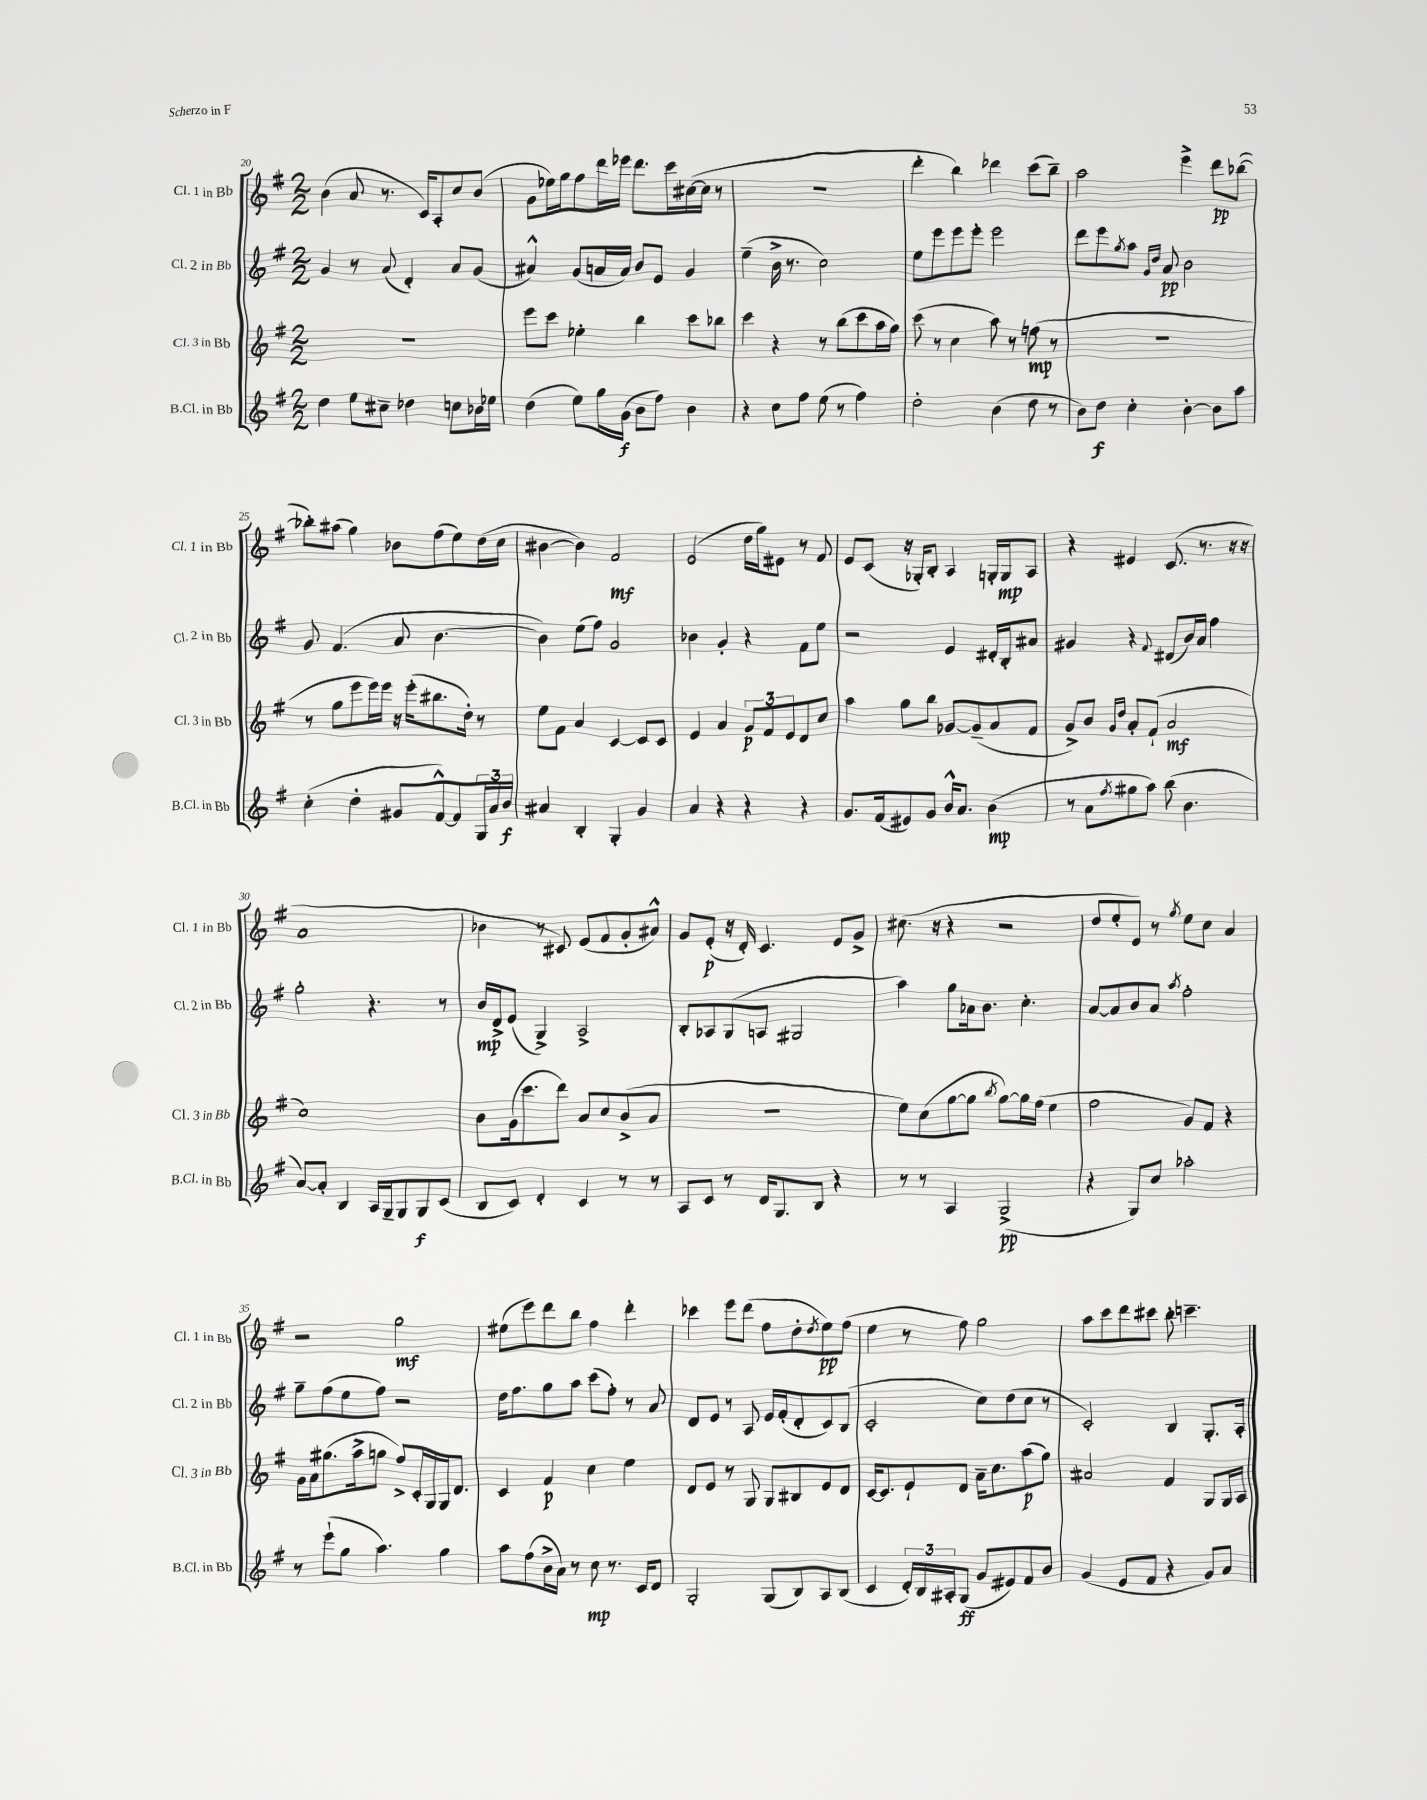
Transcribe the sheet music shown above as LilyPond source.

<<
\new StaffGroup <<
\new Staff = "s0" \with { instrumentName = "Cl. 1 in Bb" shortInstrumentName = "Cl. 1 in Bb" } {
    \clef treble \key g \major \numericTimeSignature \time 2/2
    b'4( a'8 r8. c'16) a8-. c''8 b'8( |
    g'8 ees''16) g''16 fis''8 d'''16 ees'''16 d'''8. c'''16 cis''16~( cis''16 r8 |
    R1 |
    d'''4-. b''4) des'''4 c'''8( b''8--) |
    a''2 e'''4-> d'''8\pp bes''8~( |
    bes''8-.) ais''8( g''4) bes'8 fis''8( e''8) d''16( c''16 |
    bis'4~ bis'4) fis'2\mf |
    e'2( d''16 g''16) eis'8 r8 fis'8 |
    e'8 c'8( r16 ges16-.) b8-. a4 g16-. g16\mp a8 |
    r4 eis'4 c'8.( r8. r16 r16 |
    a'1 |
    bes'4 r8 cis'8) e'8( fis'8 g'8-. ais'8-^) |
    g'8 e'8-.\p( r16 d'16-.) c'4. e'8 g'8-> |
    cis''8.( r16 r4 r2 |
    d''8 e''8-. e'8) r8 \acciaccatura { g''8 } e''8 c''8 a'4 |
    r2 g''2\mf |
    eis''8( e'''8) d'''8 b''8 fis''4 d'''4-. |
    ces'''4 e'''8 d'''8( fis''8 d''8-. \acciaccatura { d''8 } e''8\pp) fis''8( |
    e''4 r8 fis''8) g''2 |
    a''8 c'''8 d'''8 cis'''8 b''8-. c'''4.-- \bar "|." |
}
\new Staff = "s1" \with { instrumentName = "Cl. 2 in Bb" shortInstrumentName = "Cl. 2 in Bb" } {
    \clef treble \key g \major \numericTimeSignature \time 2/2
    g'4 r8 a'8( d'4-.) a'8 g'8( |
    ais'4-^) g'8( a'16 a'16) b'8 e'8 g'4 |
    e''4--( b'16-> r8. c''2) |
    e''8 e'''8 e'''8 e'''8-. e'''2 |
    d'''8 e'''8 \acciaccatura { g''8 } a''8 \grace { g'16 d''16 } a'8\pp b'2 |
    g'8 fis'4.( a'8 b'4.~ |
    b'4) e''8( fis''8) g'2 |
    bes'4 g'4-. r4 fis'8 e''8 |
    r2 e'4 dis'16-. b16-. ais'8 |
    gis'4 r4 \appoggiatura { fis'8 } dis'8( b'16) a'16 fis''4 |
    g''2-. r4. r8 |
    b'16\mp d'16-> e'8( g4->) a2-> |
    b8-. aes8 g8( a8 gis2 |
    a''4) g''8 aes'16 b'8. c''4.-. |
    a'8~ a'8 b'8 a'8 \acciaccatura { a''8 } fis''2-. |
    g''8-- fis''8( e''8 fis''8) r2 |
    d''16 fis''8. g''8 a''8 c'''8( fis''8-.) r8 a'8 |
    d'8 e'8 r8 a8 e'16 fis'16-.( d'8-. c'8) b8( |
    c'2-. c''8) d''8( c''8 r8 |
    c'2-.) b4 g8.-. a16-. \bar "|." |
}
\new Staff = "s2" \with { instrumentName = "Cl. 3 in Bb" shortInstrumentName = "Cl. 3 in Bb" } {
    \clef treble \key g \major \numericTimeSignature \time 2/2
    R1 |
    e'''8 c'''8 ees''4-. b''4 c'''8 bes''8 |
    c'''4 r4 r8 b''8( c'''8 a''16 g''16) |
    c'''8( r8 c''4 a''8) r8 f''8\mp( r8 |
    R1 |
    r8 g''8 e'''8 e'''16) e'''16 r16 e'''16-.( bis''8. d''16-.) r8 |
    e''8 fis'8 a'4 c'4~ c'8 c'8 |
    e'4 a'4 \tuplet 3/2 { g'8\p fis'8 e'8 } d'8 c''8 |
    a''4 g''8 b''8 ges'8~ ges'8--( a'8 fis'8 |
    g'8->) b'8 \grace { g'16 d''16 } a'8-. fis'8-!( a'2\mf |
    c''1) |
    b'8 g'16( c'''8. d'''8) a'8 c''8 b'8->( a'8 |
    r1 |
    e''8) c''8( g''8~ g''8 \acciaccatura { b''8 } g''8~) g''16 fis''16( e''4 |
    fis''2 g'8) fis'8 r4 |
    g'16 a'16 gis''8.( a''16-> g''8 fis''8->) c'16-. g16 g16 d'8. |
    c'4 fis'4\p c''4 e''4 |
    d'8 e'8 r8 g8 g8 bis8 e'8 d'8 |
    c'16~ c'8. e'8-! d'8 a'16-- c''8. a''8\p( g''8) |
    ais'2 fis'4 g8 g16 a16 \bar "|." |
}
\new Staff = "s3" \with { instrumentName = "B.Cl. in Bb" shortInstrumentName = "B.Cl. in Bb" } {
    \clef treble \key g \major \numericTimeSignature \time 2/2
    d''4 e''8 cis''8-- des''4 c''8 bes'16 ees''16 |
    d''4( e''8) g''16 g'16\f( b'8 fis''8) b'4 |
    r4 c''8 fis''8 e''8( r8 fis''4) |
    d''2-. b'4( d''8 r8 |
    b'8) d''8\f c''4-. b'4~-. b'8 a''8 |
    c''4-.( d''4-. gis'8 fis'8~-^) fis'8 \tuplet 3/2 { g16 a'16 b'16\f } |
    ais'4 b4-. g4-. g'4 |
    a'4 r4 r4 r4 |
    g'8. fis'16( eis'8) g'8 b'16-^ a'8. b'4\mp( |
    r8 a'8 \acciaccatura { fis''8 } gis''8 a''8) b''8( b'4. |
    a'8~) a'8-. b4 a16 g16-- g8 g8\f c'8( |
    b8 c'8) d'4-. c'4 r8 r8 |
    a8 c'8 r8 d'16 g8. b8 r4 |
    r8 r8 a4 g2->\pp( |
    r4 g8) c''8 aes''2-. |
    r8 e'''8-!( g''8 a''4.) g''4 |
    a''8 fis''8( b'16-> a'16) r8 c''8\mp r8. c'16 d'8 |
    g2-. g8( b8) a8 b8( |
    c'4 \tuplet 3/2 { d'16-.) b16 ais16-. } g8\ff( g'8 eis'8) fis'8 b'8 |
    g'4( e'8 fis'8 r4 g'8) a'8 \bar "|." |
}
>>
>>
\layout { \context { \Score currentBarNumber = #20 } }
